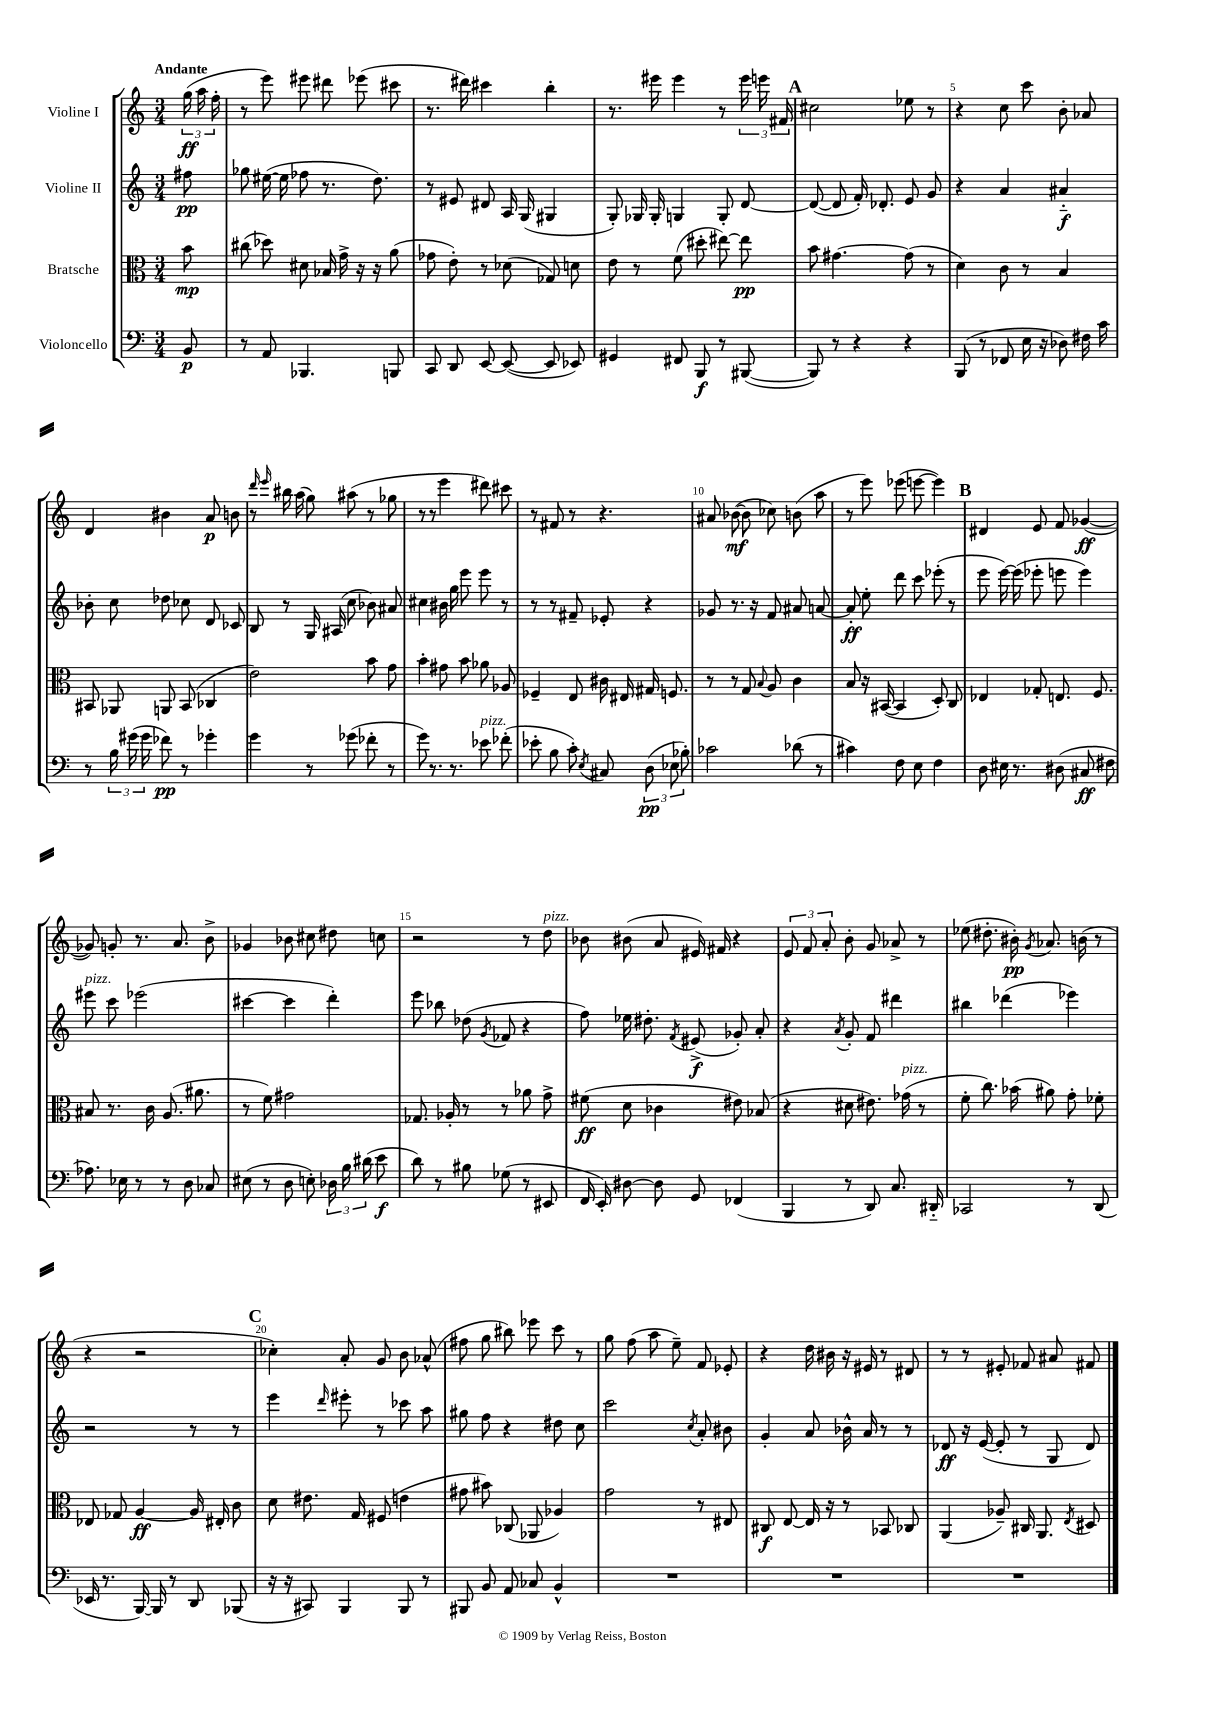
<<
\new StaffGroup <<
\new Staff = "s0" \with { instrumentName = "Violine I" } {
    \clef treble \key c \major \numericTimeSignature \time 3/4 \partial 8 \tempo "Andante"
    \autoBeamOff \tuplet 3/2 { g''16\ff( a''16 f''16-. } |
    r8 e'''8) eis'''8 dis'''8 ees'''8( cis'''8 |
    r8. dis'''16) cis'''4 b''4-. |
    r8. eis'''16 eis'''4 r8 \tuplet 3/2 { eis'''16 e'''16 fis'16 } |
    \mark \markup { \bold "A" } cis''2 ees''8 r8 |
    r4 c''8 c'''8 b'8-. aes'8 |
    d'4 bis'4 a'8\p b'8 |
    r8 \grace { d'''16 e'''16 } bis''16 a''16( g''8) ais''8( r8 ges''8 |
    r8 r8 e'''4 dis'''8) cis'''8 |
    r8 fis'8 r8 r4. |
    ais'8 bes'8~\mf( bes'8 ces''8) b'8( a''8 |
    r8 e'''8) ees'''8( e'''8~ e'''4) |
    \mark \markup { \bold "B" } dis'4 e'8 f'8 ges'4~\ff( |
    ges'8) g'8-. r8. a'8. b'8-> |
    ges'4 bes'8 cis''8 dis''8 c''8 |
    r2 r8 d''8^\markup { \italic "pizz." } |
    bes'8 bis'8( a'8 eis'16) fis'16 r4 |
    \tuplet 3/2 { e'8 f'8 a'8-. } b'8-. g'8 aes'8-> r8 |
    ees''8( dis''8.-. bis'16-.\pp) \acciaccatura { g'8 } aes'8. b'16( r8 |
    r4 r2 |
    \mark \markup { \bold "C" } ces''4-.) a'8-. g'8 b'8 aes'8-^( |
    fis''8 g''8 bis''8) ees'''8 c'''8 r8 |
    g''8 f''8( a''8 e''8--) f'8 ees'8-. |
    r4 d''16 bis'16 r16 eis'16 r8 dis'8 |
    r8 r8 eis'8-. fes'8 ais'8 fis'8 \bar "|." |
}
\new Staff = "s1" \with { instrumentName = "Violine II" } {
    \clef treble \key c \major \numericTimeSignature \time 3/4 \partial 8
    \autoBeamOff fis''8\pp |
    ges''8 eis''16~( eis''16 fes''8 r8. d''8.) |
    r8 eis'8 dis'8 a16 g16( gis4 |
    g8-.) ges16 ges16-. g4 g8-. d'8~ |
    \mark \markup { \bold "A" } d'8~( d'8 f'16-.) des'8.-. e'8 g'8 |
    r4 a'4 ais'4-_\f |
    bes'8-. c''8 des''8 ces''8 d'8 ces'8 |
    b8 r8 g16 ais16( c''8 bes'8) ais'8 |
    cis''4 bis'16 g''16 e'''8 e'''8 r8 |
    r8 r8 fis'8-- ees'8-. r4 |
    ges'8 r8. r16 f'8 ais'8 a'8~ |
    a'8-.\ff e''8-. d'''8 c'''8 ees'''8-.( r8 |
    \mark \markup { \bold "B" } e'''8 e'''16~) e'''16( ees'''8-. e'''8 e'''4) |
    eis'''8^\markup { \italic "pizz." } c'''8 ees'''2( |
    cis'''4~ cis'''4 d'''4-.) |
    e'''8 bes''8 des''8( \acciaccatura { g'8 } fes'8 r4 |
    f''8) ees''16 dis''8.-. \acciaccatura { f'8 } eis'8->\f( ges'8-.) a'8-. |
    r4 \acciaccatura { a'8 } g'8-. f'8 dis'''4 |
    bis''4 des'''4( ees'''4) |
    r2 r8 r8 |
    \mark \markup { \bold "C" } e'''4 \grace { d'''16 } eis'''8-. r8 ces'''8 a''8 |
    gis''8 f''8 r4 dis''8 c''8 |
    c'''2 \acciaccatura { c''8 } a'8-. bis'8 |
    g'4-. a'8 bes'16-^ a'16 r8 r8 |
    des'8\ff r16 e'16~( e'8-. r8 g8 des'8) \bar "|." |
}
\new Staff = "s2" \with { instrumentName = "Bratsche" } {
    \clef alto \key c \major \numericTimeSignature \time 3/4 \partial 8
    \autoBeamOff b'8\mp |
    cis''8( des''8) dis'8 bes16 g'16-> r16 r16 a'8( |
    ges'8 e'8-.) r8 des'8( ges8) d'8 |
    e'8 r8 f'8( dis''8-. eis''8~) eis''8\pp |
    \mark \markup { \bold "A" } b'8 gis'4.~ gis'8( r8 |
    d'4) c'8 r8 b4 |
    bis,8 aes,8 a,8 bis,8( ces4 |
    e'2) b'8 g'8 |
    b'4-. gis'8 b'8 aes'8 aes8 |
    fes4-- e8 cis'16 eis16 gis16 f8. |
    r8 r8 g8 \appoggiatura { b8 } a8 c'4 |
    b8 r16 bis,16~( bis,4 d8-.) c8 |
    \mark \markup { \bold "B" } ees4 ges8-. e8. f8. |
    bis8 r8. c'16 a8.( ais'8. |
    r8 f'8) gis'2 |
    ges8. aes16-. r8 r8 aes'8 g'8-> |
    fis'8\ff( d'8 ces'4 eis'8) bes8( |
    r4 dis'8 eis'8.) ges'16^\markup { \italic "pizz." }( r8 |
    f'8-. c''8.) bes'16( ais'8) g'8-. fes'8-. |
    ees8 ges8 a4~\ff a16 eis16-. c'8 |
    \mark \markup { \bold "C" } d'8 eis'8. g16 fis8( e'4 |
    gis'8 bis'8) ces8( aes,8 aes4) |
    g'2 r8 eis8 |
    cis8\f e8~ e16 r16 r8 bes,8 ces8 |
    a,4( aes8--) cis16 a,8. \acciaccatura { e8 } dis8 \bar "|." |
}
\new Staff = "s3" \with { instrumentName = "Violoncello" } {
    \clef bass \key c \major \numericTimeSignature \time 3/4 \partial 8
    \autoBeamOff b,8\p |
    r8 a,8 bes,,4. b,,8 |
    c,8 d,8 e,8~ e,8~( e,8 ees,8) |
    gis,4 fis,8 b,,8\f r8 bis,,8~( |
    \mark \markup { \bold "A" } bis,,8) r8 r4 r4 |
    b,,8( r8 fes,8 e16 r16 des8) fis16 c'16 |
    r8 \tuplet 3/2 { b16 gis'16( gis'16 } fes'8\pp) r8 ges'4-. |
    g'4 r8 ges'8( fes'8-. r8 |
    g'8) r8. r8. ees'8^\markup { \italic "pizz." } fes'8-.( |
    ees'8-. b8 c'8-.) \acciaccatura { e8 } cis8 \tuplet 3/2 { d8\pp( ees8 bes8-.) } |
    ces'2 des'8( r8 |
    cis'4) f8 e8 f4 |
    \mark \markup { \bold "B" } d8 eis16 r8. dis8( cis8\ff fis8 |
    aes8.) ees16 r8 r8 d8 ces8 |
    eis8( r8 d8 e8-.) \tuplet 3/2 { des16 b16 dis'16( } e'8\f |
    d'8) r8 bis8 ges8( r8 eis,8 |
    f,16 e,16-.) dis8~ dis8 g,8 fes,4( |
    b,,4 r8 d,8) c8. dis,16-_ |
    ces,2 r8 d,8( |
    ees,16 r8. b,,16~) b,,16 r8 d,8 bes,,8( |
    \mark \markup { \bold "C" } r16 r16 cis,8) b,,4 b,,8 r8 |
    bis,,8 b,8 a,8 ces8 b,4-^ |
    R2. |
    R2. |
    R2. \bar "|." |
}
>>
>>
\layout { \context { \Score \override BarNumber.break-visibility = ##(#f #t #t) barNumberVisibility = #(every-nth-bar-number-visible 5) } }
